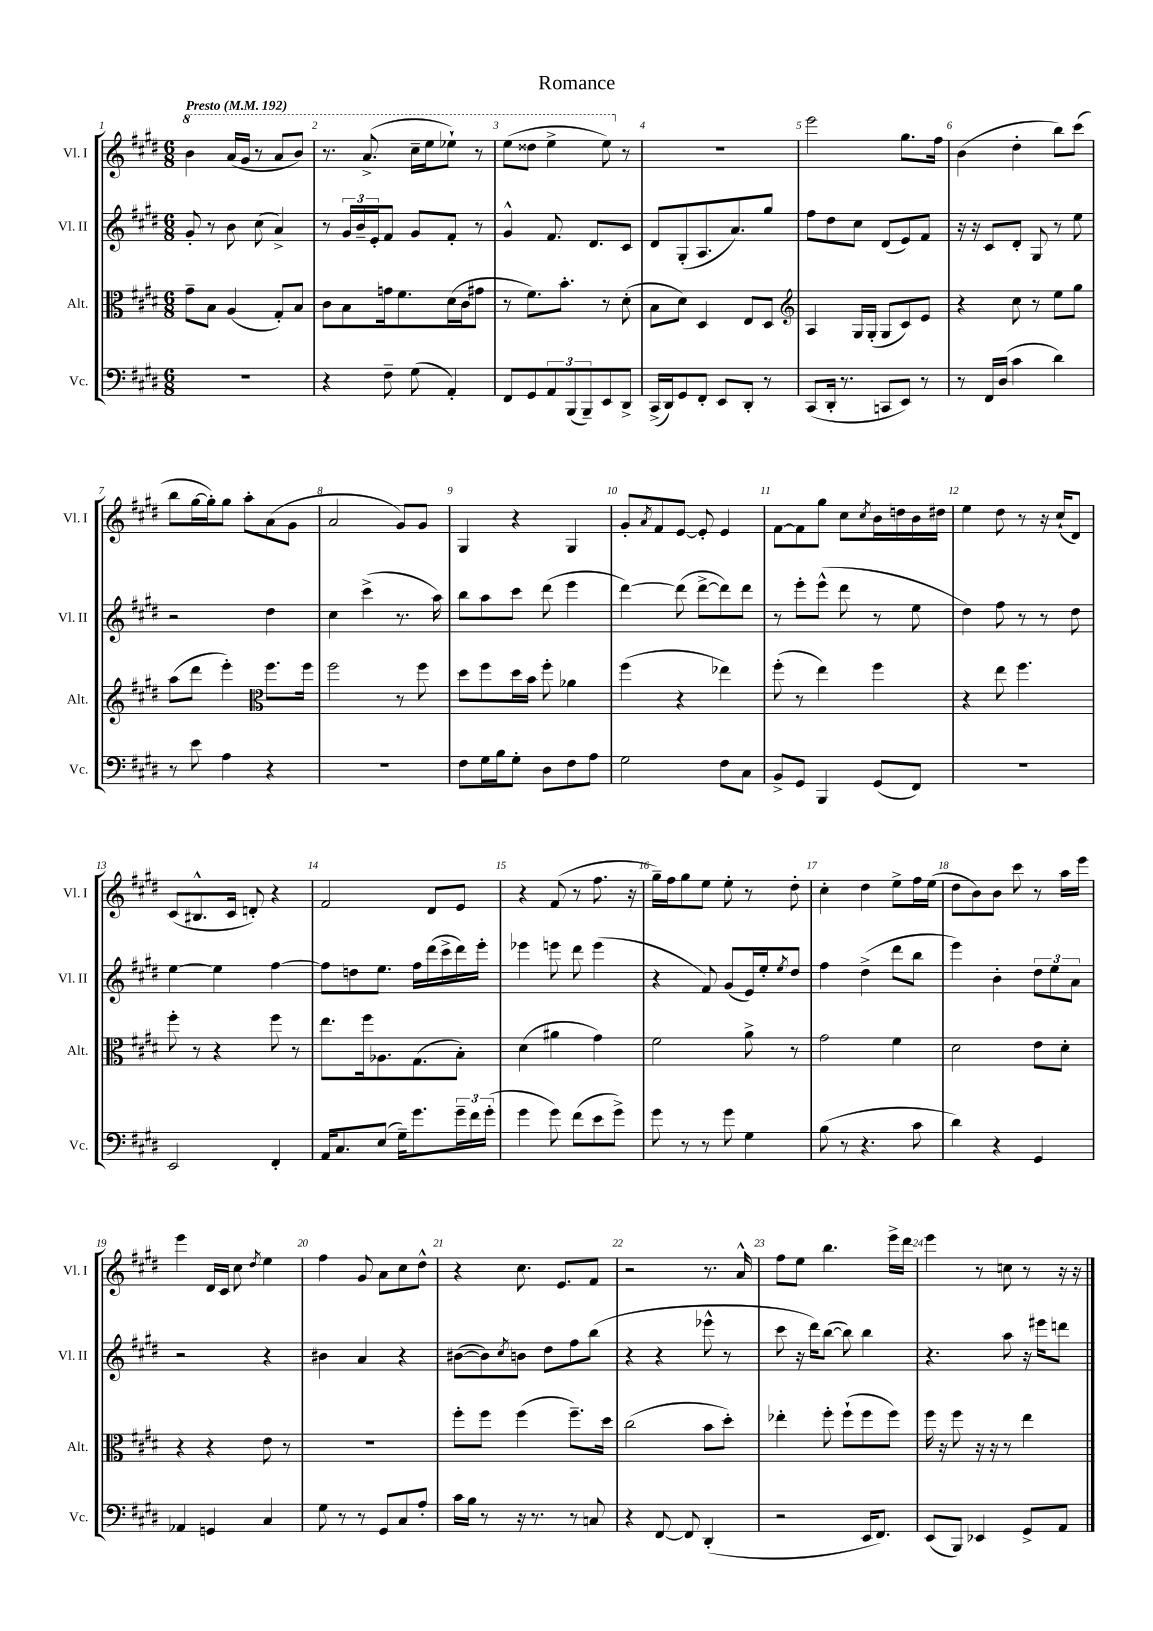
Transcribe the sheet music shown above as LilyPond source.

\header { title = "Romance" }
<<
\new StaffGroup <<
\new Staff = "s0" \with { instrumentName = "Vl. I" shortInstrumentName = "Vl. I" } {
    \clef treble \key e \major \numericTimeSignature \time 6/8 \tempo "Presto" 4 = 192
    \ottava #1 b''4 a''16( gis''16 r8 a''8 b''8) |
    r8. a''8.->( cis'''16-- e'''16 ees'''8-!) r8 |
    e'''8( disis'''8 e'''4-> e'''8) \ottava #0 r8 |
    R2. |
    e'''2 gis''8. fis''16 |
    b'4( dis''4-. b''8) cis'''8( |
    b''8 gis''16~ gis''16-.) gis''8 a''8-. a'8( gis'8 |
    a'2 gis'8) gis'8 |
    gis4 r4 gis4 |
    gis'8-. \acciaccatura { a'8 } fis'8 e'8~ e'8-. e'4 |
    fis'8~ fis'8 gis''8 cis''8 \acciaccatura { cis''8 } b'16 d''16 b'16 dis''16 |
    e''4 dis''8 r8 r16 cis''16-!( dis'8) |
    cis'8( bis8.-^ cis'16 d'8-.) r4 |
    fis'2 dis'8 e'8 |
    r4 fis'8( r8 fis''8. r16 |
    gis''16--) fis''16 gis''8 e''8 e''8-. r8 dis''8-. |
    cis''4-. dis''4 e''8-> fis''16 e''16( |
    dis''8 b'8) b'8 cis'''8 r8 a''16 e'''16 |
    e'''4 dis'16 cis'16 cis''8 \acciaccatura { dis''8 } e''4 |
    fis''4 gis'8 a'8 cis''8 dis''8-^ |
    r4 cis''8. e'8. fis'8 |
    r2 r8. a'16-^ |
    fis''8 e''8 b''4. e'''16-> dis'''16 |
    e'''4 r8 c''8 r8 r16 r16 \bar "|." |
}
\new Staff = "s1" \with { instrumentName = "Vl. II" shortInstrumentName = "Vl. II" } {
    \clef treble \key e \major \numericTimeSignature \time 6/8
    gis'8-. r8 b'8 cis''8( a'4->) |
    r8 \tuplet 3/2 { gis'16 b'16-- e'16-. } fis'8 gis'8 fis'8-. r8 |
    gis'4-^ fis'8. dis'8. cis'8 |
    dis'8 gis8-.( a8. a'8.) gis''8 |
    fis''8 dis''8 cis''8 dis'8( e'8) fis'8 |
    r16 r16 cis'8 dis'8-. gis8 r8 e''8 |
    r2 dis''4 |
    cis''4 cis'''4->( r8. a''16) |
    b''8 a''8 cis'''8 dis'''8( e'''4 |
    dis'''4~) dis'''8( dis'''8~-> dis'''8) dis'''8 |
    r8 e'''8-. e'''8-^( dis'''8 r8 e''8 |
    dis''4) fis''8 r8 r8 dis''8 |
    e''4~ e''4 fis''4~ |
    fis''8 d''8 e''8. fis''16 dis'''16( cis'''16-> dis'''16) e'''16-. |
    ees'''4 e'''8 dis'''8 e'''4( |
    r4 fis'8) gis'8( e'16) e''16-. \acciaccatura { e''8 } dis''8 |
    fis''4 dis''4->( dis'''8 b''8 |
    e'''4) b'4-. \tuplet 3/2 { dis''8 e''8 a'8 } |
    r2 r4 |
    bis'4 a'4 r4 |
    bis'8~( bis'8) \acciaccatura { cis''8 } b'8 dis''8 fis''8 b''8( |
    r4 r4 ees'''8-^ r8 |
    cis'''8 r16 dis'''16) b''8~( b''8) b''4 |
    r4. a''8 r16 eis'''16 d'''8 \bar "|." |
}
\new Staff = "s2" \with { instrumentName = "Alt." shortInstrumentName = "Alt." } {
    \clef alto \key e \major \numericTimeSignature \time 6/8
    gis'8-- b8 a4( gis8-.) b8 |
    cis'8 b8 g'16 fis'8. dis'16( cis'16 gis'8 |
    r8 fis'8.) b'8.-. r8 dis'8-.( |
    b8 dis'8) dis4 e8 dis8 |
    \clef treble a4 gis16 gis16-.( gis8 cis'8) e'8 |
    r4 cis''8 r8 e''8 gis''8 |
    a''8( dis'''8 e'''4-.) \clef alto fis''8. fis''16 |
    fis''2 r8 fis''8 |
    dis''8 fis''8 dis''16 b'16 fis''8-. aes'4 |
    fis''4( r4 ees''4) |
    fis''8-.( r8 e''4) fis''4 |
    r4 e''8 fis''4. |
    fis''8-. r8 r4 fis''8 r8 |
    e''8. fis''16 aes8. gis8.( b8-.) |
    dis'4( ais'4 gis'4) |
    fis'2 a'8-> r8 |
    gis'2 fis'4 |
    dis'2 e'8 dis'8-. |
    r4 r4 e'8 r8 |
    R2. |
    fis''8-. fis''8 fis''4( fis''8.--) dis''16 |
    cis''2( b'8 dis''8-.) |
    ees''4-. fis''8-. fis''8-!( fis''8 fis''8) |
    fis''16 r16 fis''8 r16 r16 r8 e''4 \bar "|." |
}
\new Staff = "s3" \with { instrumentName = "Vc." shortInstrumentName = "Vc." } {
    \clef bass \key e \major \numericTimeSignature \time 6/8
    R2. |
    r4 fis8-- gis8( a,4-.) |
    fis,8 gis,8 \tuplet 3/2 { a,8 b,,8( b,,8--) } e,8 dis,8-> |
    cis,16->( dis,16) gis,8 fis,8-. e,8 dis,8-. r8 |
    cis,8( dis,16-. r8. c,8 e,8) r8 |
    r8 fis,16 dis16( cis'4 dis'4) |
    r8 e'8 a4 r4 |
    R2. |
    fis8 gis16 b16 gis8-. dis8 fis8 a8 |
    gis2 fis8 cis8 |
    b,8-> gis,8 b,,4 gis,8( fis,8) |
    R2. |
    e,2 fis,4-. |
    a,16 cis8. e8( gis16--) gis'8. \tuplet 3/2 { gis'16-- fis'16 gis'16-.( } |
    gis'4 gis'8) fis'8( e'8 gis'8->) |
    gis'8 r8 r8 gis'8 gis4 |
    b8( r8 r4. cis'8 |
    dis'4) r4 gis,4 |
    aes,4 g,4 cis4 |
    gis8 r8 r8 gis,8 cis8 a8-. |
    cis'16 b16 r8 r16 r8. r8 c8 |
    r4 fis,8~ fis,8 dis,4-.( |
    r2 e,16 fis,8.) |
    e,8( b,,8) ees,4 gis,8-> a,8 \bar "|." |
}
>>
>>
\layout { \context { \Score \override BarNumber.break-visibility = ##(#f #t #t) barNumberVisibility = #all-bar-numbers-visible } }
